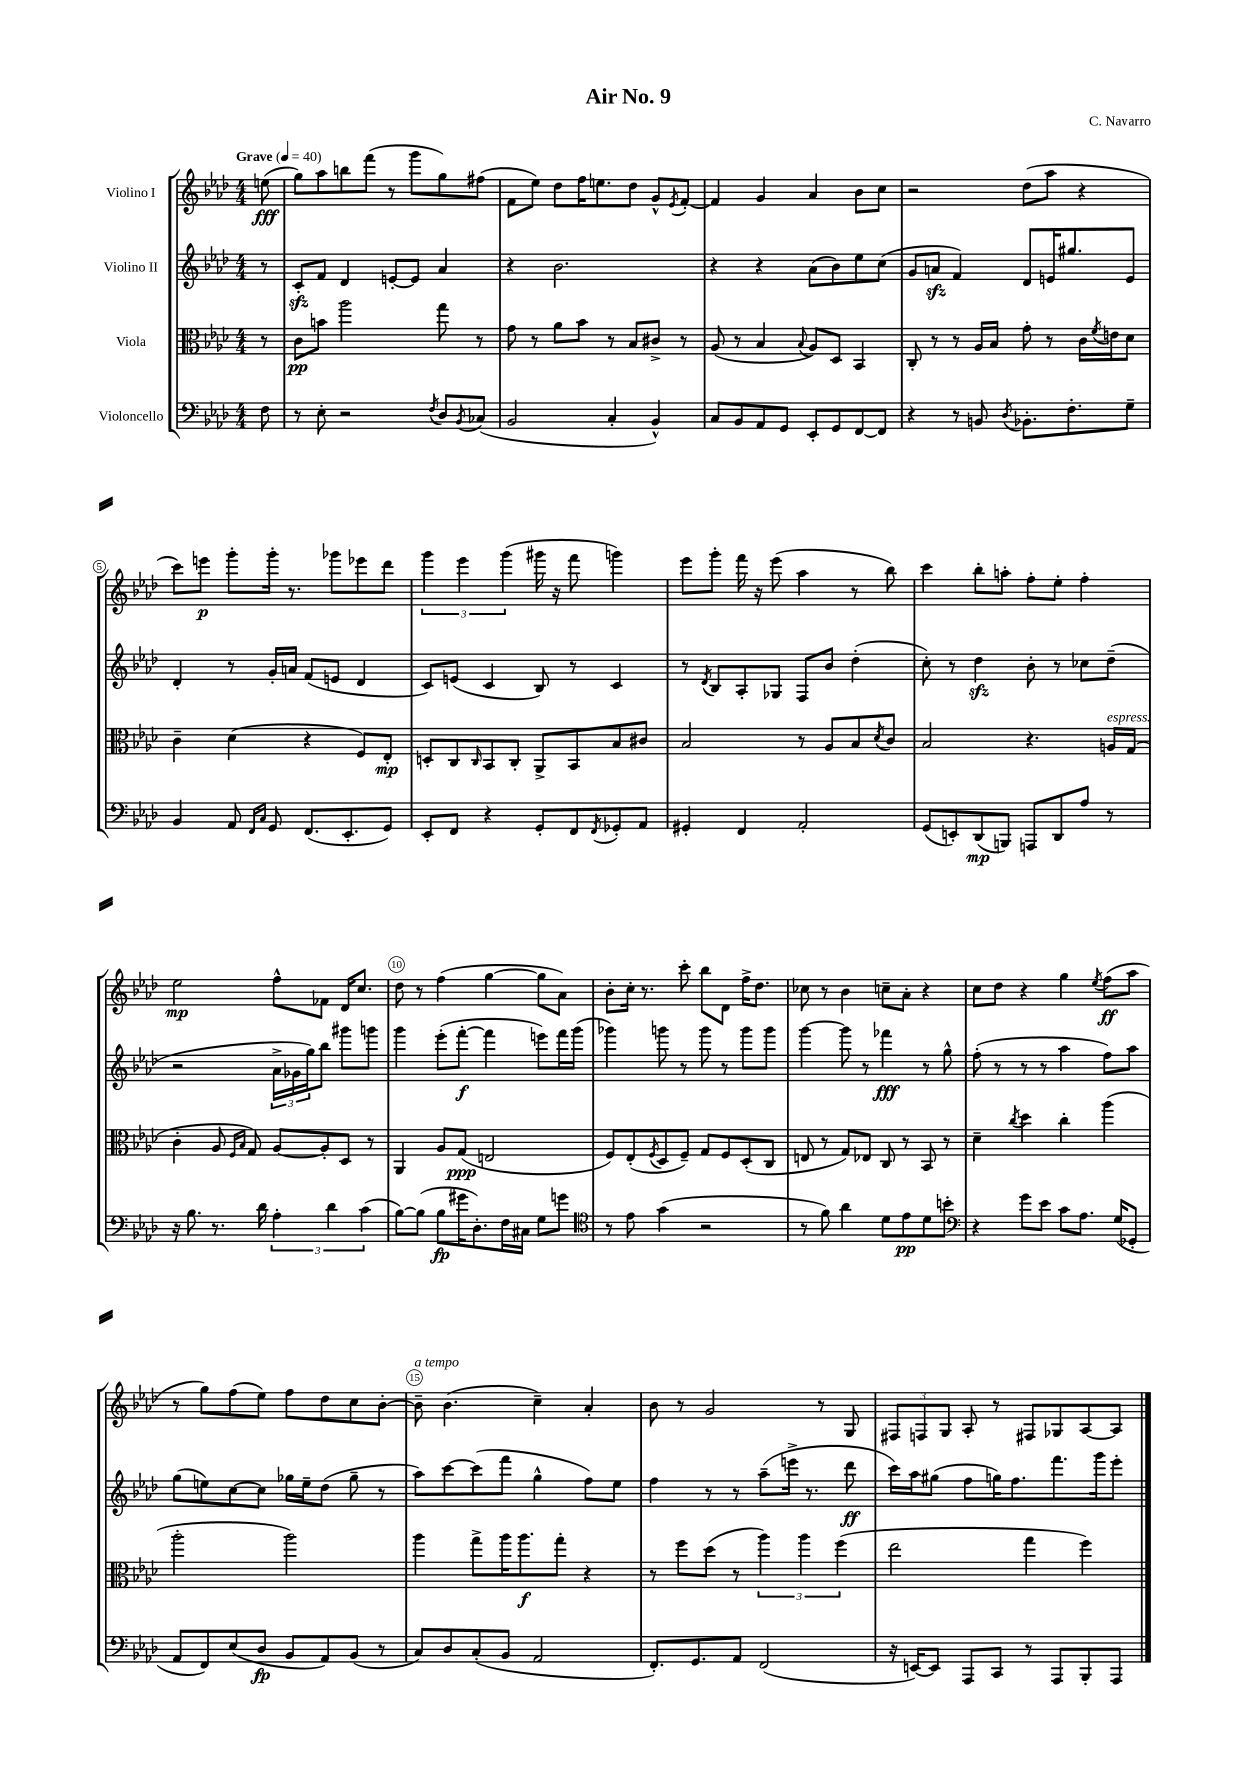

**kern	**kern	**kern	**kern
*staff4	*staff3	*staff2	*staff1
*clefF4	*clefC3	*clefG2	*clefG2
*k[b-e-a-d-]	*k[b-e-a-d-]	*k[b-e-a-d-]	*k[b-e-a-d-]
*M4/4	*M4/4	*M4/4	*M4/4
*MM40	*MM40	*MM40	*MM40
8F	8r	8r	(8ee
=	=	=	=
8r	8c	8c'	8gg)
8E-'	8b	8f	8aa-
2r	2aa-	4d-	8bb
.	.	.	(8fff
.	.	[8e'	8r
.	.	8e]	8ggg
8qF	.	.	.
8D-	8gg	4a-	8gg)
8qBB-	.	.	.
(8C-	8r	.	(8ff#
=	=	=	=
2BB-	8g	4r	8f
.	8r	.	8ee-)
.	8a-	2.b-	8dd-
.	8b-	.	16ff
.	.	.	8.ee
4C'	8r	.	.
.	8B-	.	8dd-
4BB-^^)	8c#^	.	8g^^
.	.	.	8qe-
.	8r	.	[8f'
=	=	=	=
8C	(8A-	4r	4f]
8BB-	8r	.	.
8AA-	4B-	4r	4g
8GG	.	.	.
.	8qqB-	.	.
8EE-'	8A-)	(8a-	4a-
8GG	8D-	8b-)	.
[8FF	4BB-	8ee-	8b-
8FF]	.	(8cc	8cc
=	=	=	=
4r	8C'	8g	2r
.	8r	8a	.
8r	8r	4f)	.
8BB	16A-	.	.
.	16B-	.	.
8qD-	.	.	.
8.BB-'	8g'	8d-	(8dd-
.	8r	16e	8aa-
8.F'	.	8.gg#	.
.	16c	.	4r
.	8qf	.	.
.	16e	.	.
8G~	8d-	8e	.
=	=	=	=
4BB-	4c~	4d-'	8ccc)
.	.	.	8eee
8AA-	(4d-	8r	8ggg'
16qqFF	.	.	.
16qqC	.	.	.
8GG	.	16g'	16ggg'
.	.	16a	8.r
(8.FF	4r	(8f	.
.	.	8e	8ggg-
8.EE-'	.	.	.
.	8F)	4d-	8eee-
8GG)	8E-'	.	8ddd-
=	=	=	=
8EE-'	8D'	8c)	6ggg
8FF	8C	(8e	.
.	.	.	6eee-
.	16qqC	.	.
4r	8BB-	4c	.
.	.	.	(6ggg
.	8C'	.	.
8GG'	8AA-^	8B-)	16ggg#
.	.	.	16r
8FF	8BB-	8r	8fff
8qFF	.	.	.
8GG-'	8B-	4c	4ggg)
8AA-	8c#	.	.
=	=	=	=
4GG#'	2B-	8r	8eee-
.	.	8qd-	.
.	.	8B-	8ggg'
4FF	.	8A-'	16fff
.	.	.	16r
.	.	8G-	(8eee-
2AA-'	8r	8F	4aa-
.	8A-	8b-	.
.	8B-	(4dd-'	8r
.	8qd-	.	.
.	8c	.	8bb-)
=	=	=	=
(8GG	2B-	8cc')	4ccc
8EE')	.	8r	.
(8DD-	.	4dd-	8bb-'
8BBB)	.	.	8aa'
8AAA	4.r	8b-'	8ff'
8DD-	.	8r	8ee-'
8A-	.	8cc-	4ff'
8r	16A	(8dd-~	.
.	(16G	.	.
=	=	=	=
16r	4c'	2r	2ee-
8.B-	.	.	.
8.r	8A-	.	.
.	16qqF	.	.
.	16qqB-	.	.
.	8G)	.	.
16d-	.	.	.
6A-'	[8A-	24a-^	8ff^^
.	.	24g-	.
.	.	24gg)	.
.	8A-']	8bb-	8f-
6d-	.	.	.
.	8D-	8ggg#	16d-
.	.	.	8.cc
(6c	.	.	.
.	8r	8ggg	.
=	=	=	=
[8B-)	4AA-	4ggg	8dd-
(8B-]	.	.	8r
8B-	8A-	(8eee-'	(4ff
16g#	(8G	[8fff'	.
8.D-')	.	.	.
.	2E	4fff]	[4gg
16F	.	.	.
16C#	.	.	.
8G	.	8eee)	8gg]
8g	.	16fff	8a-)
.	.	(16ggg	.
=	=	=	=
*clefC4	*	*	*
8r	8F)	4ggg-)	8b-'
8e-	(8E-'	.	16cc'
.	.	.	8.r
.	8qF	.	.
(4g	8D-	8ggg	.
.	8F~)	8r	8ccc'
2r	8G	8ggg	8bb-
.	8F	8r	8d-
.	(8D-'	8ggg	16ff^
.	.	.	8.dd-
.	8C	8ggg	.
=	=	=	=
8r	8E	[4ggg	8cc-
8f)	8r	.	8r
4a-	8G)	8ggg]	4b-
.	8E-	8r	.
8d-	8C	4fff-	8cc~
8e-	8r	.	8a-'
8d-	8BB-	8r	4r
8b'	8r	8gg^^	.
=	=	=	=
*clefF4	*	*	*
4r	4d-~	(8ff'	8cc
.	.	8r	8dd-
.	8qcc	.	.
8g	4dd-	8r	4r
8e-	.	8r	.
8c	4cc'	4aa-	4gg
8.A-	.	.	.
.	.	.	8qee-
.	(4aa-	8ff)	(8ff
(16G	.	.	.
8GG-'	.	8aa-	8aa-
=	=	=	=
8AA-	2aa-'	(8gg	8r
8FF)	.	8ee)	8gg)
(8E-	.	[8cc	(8ff
8D-	.	8cc]	8ee-)
8BB-	2aa-)	16gg-	8ff
.	.	16ee~	.
8AA-)	.	(8dd-	8dd-
(8BB-	.	8gg-~	8cc
8r	.	8r	[8b-'
=	=	=	=
8C)	4aa-	8aa-)	8b-~]
8D-	.	[8ccc	(4.b-
(8C'	8gg^	(8ccc]	.
8BB-	16aa-	8fff	.
.	8.aa-	.	.
2AA-	.	4gg^^	4cc~)
.	8gg'	.	.
.	4r	8ff)	4a-'
.	.	8ee-	.
=	=	=	=
8.FF')	8r	4ff	8b-
.	8ff	.	8r
8.GG	.	.	.
.	(8dd-	8r	2g
8AA-	8r	8r	.
(2FF	6aa-)	(8aa-~	.
.	.	16eee^	.
.	6aa-	.	.
.	.	8.r	.
.	.	.	8r
.	(6ff	.	.
.	.	8ddd-	8G
=	=	=	=
16r	2ee-	16ccc)	12F#
[16EE)	.	16aa-	.
.	.	.	12F
8EE]	.	(8gg#	.
.	.	.	12G
8AAA-	.	8ff	8A-'
8CC	.	16gg)	8r
.	.	8.ff	.
8r	4gg	.	8F#
8AAA-	.	8.fff	8G-
8BBB-'	4ff)	.	[8A-
.	.	16ggg	.
8AAA-	.	8eee-'	8A-]
==	==	==	==
*-	*-	*-	*-
